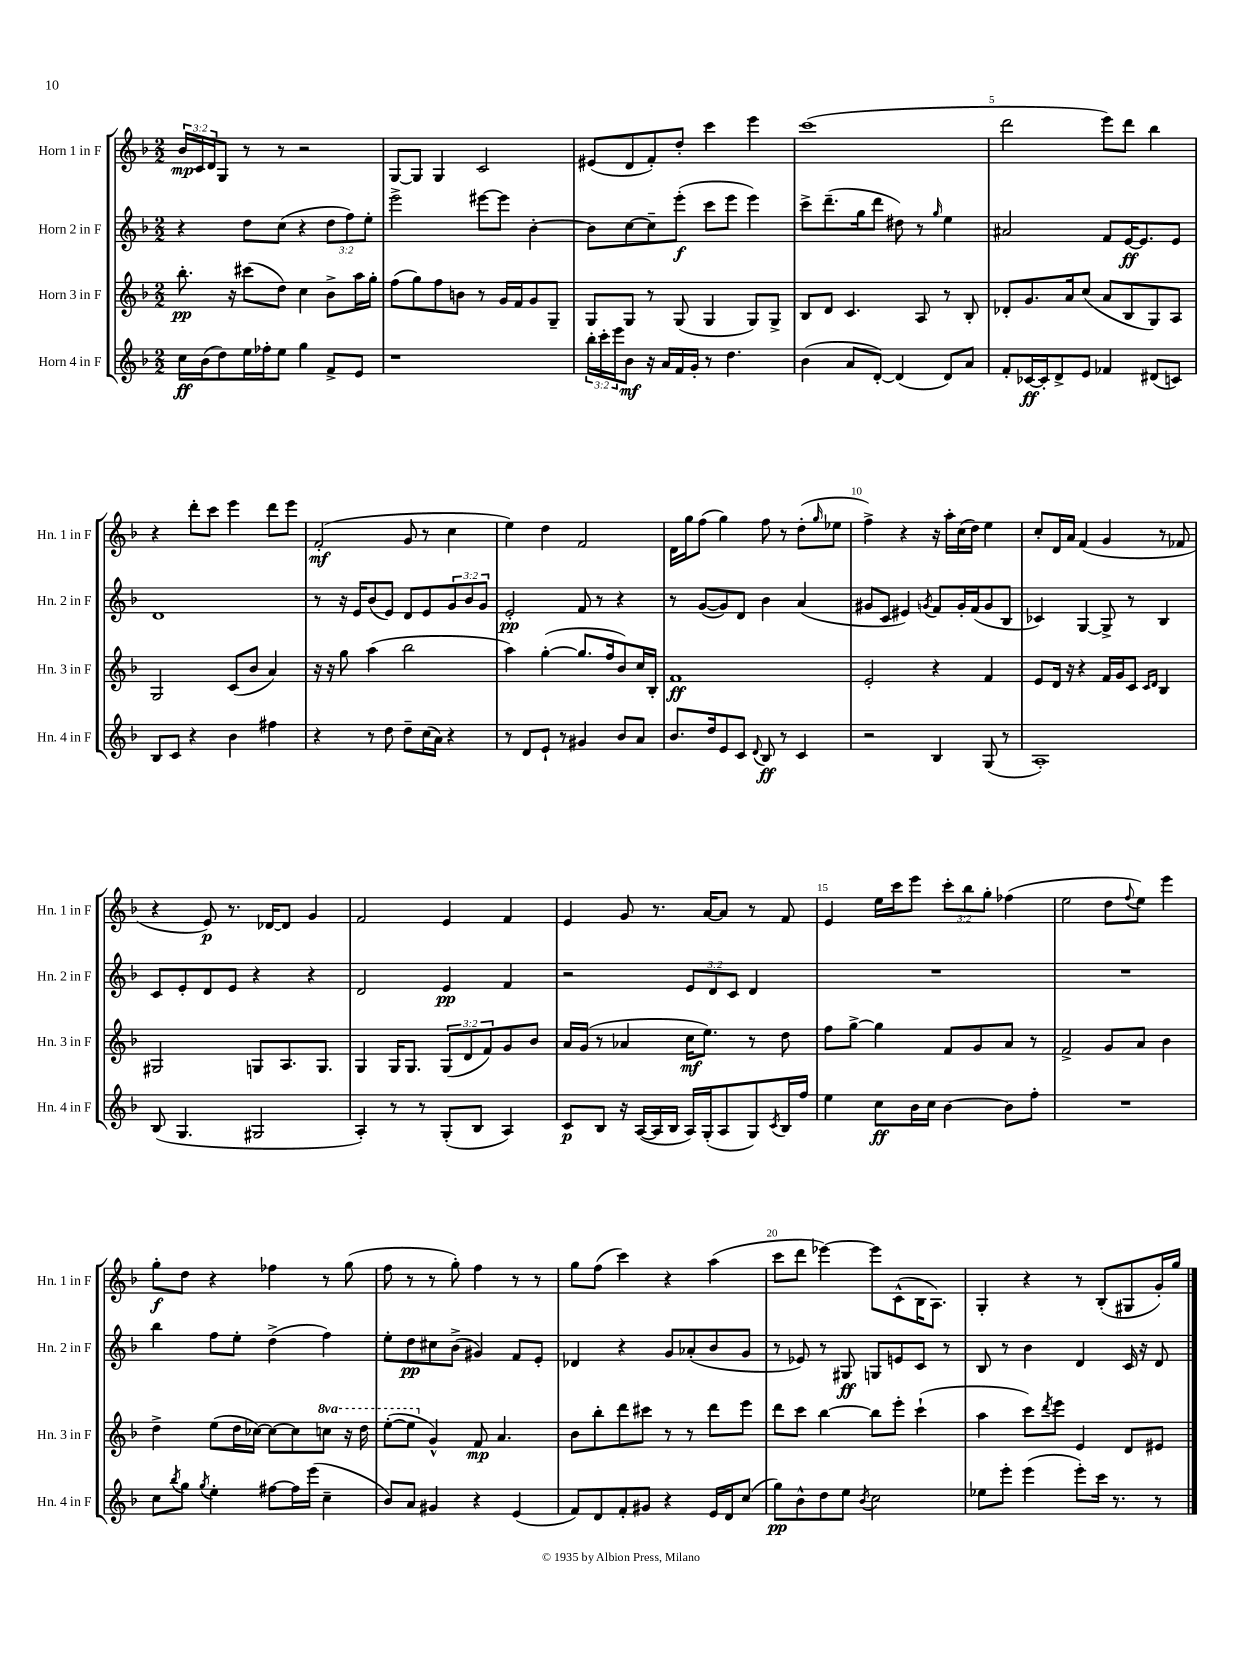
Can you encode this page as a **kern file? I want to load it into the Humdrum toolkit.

**kern	**kern	**kern	**kern
*staff4	*staff3	*staff2	*staff1
*clefG2	*clefG2	*clefG2	*clefG2
*k[b-]	*k[b-]	*k[b-]	*k[b-]
*M2/2	*M2/2	*M2/2	*M2/2
16cc\LL	8.bb-'\	4r	24b-/LL
.	.	.	24c/
(16b-\J	.	.	.
.	.	.	24d/J
8dd\)	.	.	8G/J
.	16r	.	.
16ee\L	(8ccc#\L	8dd\L	8r
16ff-'\J	.	.	.
8ee\J	8dd\J)	(8cc\J	8r
4gg\	4cc\	4r	2r
8f^/L	8b-^\L	12dd\L	.
.	.	12ff\)	.
8e/J	16aa\L	.	.
.	.	12ee'\J	.
.	16gg'\JJ	.	.
=	=	=	=
1r	(8ff\L	2eee^\	[8G/L
.	8gg\)	.	8G/]J
.	8ff\	.	4G/
.	8b\J	.	.
.	8r	[8eee#\L	2c/
.	16g/LL	8eee#\]J	.
.	16f/J	.	.
.	8g/	[4b-'\	.
.	8G~/J	.	.
=	=	=	=
24bb-'\LL	8G/L	8b-\]L	(8e#/L
24ccc'\	.	.	.
24eee\J	.	.	.
8b-\J	8G/J	[8cc\	8d/
16r	8r	8cc~\]	8f'/)
16a/LL	.	.	.
16f/	(8G/	(8eee'\J	8dd'/J
16g'/JJ	.	.	.
8r	4G/	8ccc\L	4ccc\
4.dd\	.	8eee\J	.
.	8G/L)	4eee\)	4eee\
.	8G^/J	.	.
=	=	=	=
(4b-\	8B-/L	8ccc^\L	(1ccc
.	8d/J	(8.ddd~\	.
8a/L	4.c/	.	.
.	.	16gg\k	.
[8d'/J)	.	8ddd\J	.
(4d/]	.	8dd#\)	.
.	8A/	8r	.
.	.	16qqgg/	.
8d/L)	8r	4ee\	.
8a/J	8B-'/	.	.
=	=	=	=
8f'/L	8d-'/L	2a#/	2ddd\
[16c-/L	8.g/	.	.
16c-'/]J	.	.	.
8d^/	.	.	.
.	16a/k	.	.
8e/J	(8cc/J	.	.
4f-/	8a/L	8f/L	8eee\L)
.	8B-/	[16e/K	8ddd\J
.	.	8.e/]	.
(8d#/L	8G/)	.	4bb-\
8c/J)	8A/J	8e/J	.
=	=	=	=
8B-/L	2G/	1d	4r
8c/J	.	.	.
4r	.	.	8ddd'\L
.	.	.	8ccc\J
4b-\	(8c/L	.	4eee\
.	8b-/J	.	.
4ff#\	4a/)	.	8ddd\L
.	.	.	8eee\J
=	=	=	=
4r	16r	8r	(2f'/
.	16r	.	.
.	8gg\	16r	.
.	.	16e/LK	.
8r	(4aa\	(8b-/	.
8dd\	.	8e/J)	.
8dd~\L	2bb-\	8d/L	8g/
(16cc\L	.	8e/	8r
16a\JJ)	.	.	.
4r	.	12g/	4cc\
.	.	12b-/	.
.	.	12g/J	.
=	=	=	=
8r	4aa\)	2e'/	4ee\)
8d/L	.	.	.
8e`/J	([4gg'\	.	4dd\
8r	.	.	.
4g#/	8.gg/]L	8f/	2f/
.	.	8r	.
.	16ff/k	.	.
8b-/L	8b-/)	4r	.
8a/J	16cc/L	.	.
.	16B-'/JJ	.	.
=	=	=	=
8.b-/L	1f	8r	16d\LL
.	.	.	16gg\J
.	.	([8g/L	(8ff\J
16dd/k	.	.	.
8e/	.	8g/])	4gg\)
8c/J	.	8d/J	.
8qqd/	.	.	.
8B-/	.	4b-\	8ff\
8r	.	.	8r
4c/	.	(4a/	(8dd'\L
.	.	.	16qqgg/
.	.	.	8ee-\J
=	=	=	=
2r	2e'/	8g#/L	4ff^\)
.	.	8c/J	.
.	.	4e#/)	4r
.	.	8qg/	.
4B-/	4r	8f/L	16r
.	.	.	16aa'\LL
.	.	16g'/L	(16cc\
.	.	(16f/J	16dd\JJ)
(8G/	4f/	8g/	4ee\
8r	.	8B-/J	.
=	=	=	=
1A')	8e/L	4c-/)	8cc'/L
.	16d/Jk	.	16d/L
.	16r	.	16a/JJ
.	4r	[4G/	(4f/
.	16f/LL	8G^/]	4g/
.	16g/J	.	.
.	8c/J	8r	.
.	16qqc/LL	.	.
.	16qqd/JJ	.	.
.	4B-/	4B-/	8r
.	.	.	8f-/
=	=	=	=
(8B-/	2G#/	8c/L	4r
4.G/	.	8e'/	.
.	.	8d/	8e/)
.	.	8e/J	8.r
2G#/	8G/L	4r	.
.	.	.	[16d-/LK
.	8.A/	.	8d-/]J
.	.	4r	4g/
.	8.G/J	.	.
=	=	=	=
4A'/)	4G/	2d/	2f/
8r	16G/LK	.	.
.	8.G/J	.	.
8r	.	.	.
(8G'/L	(12G/L	4e/	4e/
.	12d/	.	.
8B-/J	.	.	.
.	12f/)	.	.
4A/)	8g/	4f/	4f/
.	8b-/J	.	.
=	=	=	=
8c/L	16a/LL	2r	4e/
.	(16g/JJ	.	.
8B-/J	8r	.	.
16r	4a-/	.	8g/
([16A/LL	.	.	.
16A/]	.	.	8.r
16B-/JJ	.	.	.
16A/LL)	16cc\LK	12e/L	.
(16G'/J	8.ee\J)	.	[16a/LK
.	.	12d/	.
8A/	.	.	8a/]J
.	.	12c/J	.
8G/)	8r	4d/	8r
8qc/	.	.	.
16B-/L	8dd\	.	8f/
16ff/JJ	.	.	.
=	=	=	=
4ee\	8ff\L	1r	4e/
.	[8gg^\J	.	.
8cc\L	4gg\]	.	16ee\LL
.	.	.	16ccc\J
16b-\L	.	.	8eee\J
16cc\JJ	.	.	.
[4b-\	8f/L	.	12ccc'\L
.	.	.	12bb-\
.	8g/	.	.
.	.	.	12gg'\J
8b-\]L	8a/J	.	(4ff-\
8ff'\J	8r	.	.
=	=	=	=
1r	2f^/	1r	2ee\
.	8g/L	.	8dd\L
.	.	.	8qqff/
.	8a/J	.	8ee\J)
.	4b-\	.	4eee\
=	=	=	=
8cc\L	4dd^\	4bb-\	8gg'\L
8qbb-/	.	.	.
8gg\J	.	.	8dd\J
8qgg/	.	.	.
4ee'\	(8ee\L	8ff\L	4r
.	16dd\L	8ee'\J	.
.	[16cc-\JJ)	.	.
[8ff#\L	8cc-\_L	(4dd^\	4ff-\
16ff#\]L	8cc-\]	.	.
(16eee\JJ	.	.	.
4cc~\	8ccc\J	4ff\)	8r
.	16r	.	(8gg\
.	16ddd\	.	.
=	=	=	=
8b-/L)	([8eee'\L	8ee'\L	8ff\
8a/J	8eee\]J	8dd\	8r
4g#/	4g^^/)	8cc#\	8r
.	.	(8b-^\J	8gg'\)
4r	8f/	4g#/)	4ff\
.	4.a/	.	.
(4e/	.	8f/L	8r
.	.	8e'/J	8r
=	=	=	=
8f/L)	8b-\L	4d-/	8gg\L
8d/	8bb-'\	.	(8ff\J
8f'/	8ddd\	4r	4ccc\)
8g#/J	8ccc#\J	.	.
4r	8r	8g/L	4r
.	8r	(8a-'/	.
16e/LL	8ddd\L	8b-/	(4aa\
16d/J	.	.	.
(8cc/J	8eee\J	8g/J	.
=	=	=	=
8gg\L)	8ddd\L	8r	8ccc\L
8b-^^\	8ccc\J	8e-/)	8ddd\J
8dd\	[4bb-\	8r	[4eee-\)
8ee\J	.	8G#/	.
8qb-/	.	.	.
2cc\	8bb-\]L	8G/L	8eee-\]L
.	8eee'\J	8e/	(8c^^\
.	(4ccc`\	8c/J	16B-\K
.	.	.	8.A\J)
.	.	8r	.
=	=	=	=
8ee-\L	4aa\	8B-/	4G'/
8eee'\J	.	8r	.
(4eee\	8ccc\L)	4b-\	4r
.	8qddd/	.	.
.	8eee\J	.	.
8eee'\L)	4e/	4d/	8r
16ccc\Jk	.	.	(8B-'/L
8.r	.	.	.
.	8d/L	16c/	8G#/
.	.	16r	.
8r	8e#/J	8d/	16g'/L)
.	.	.	16gg/JJ
==	==	==	==
*-	*-	*-	*-
